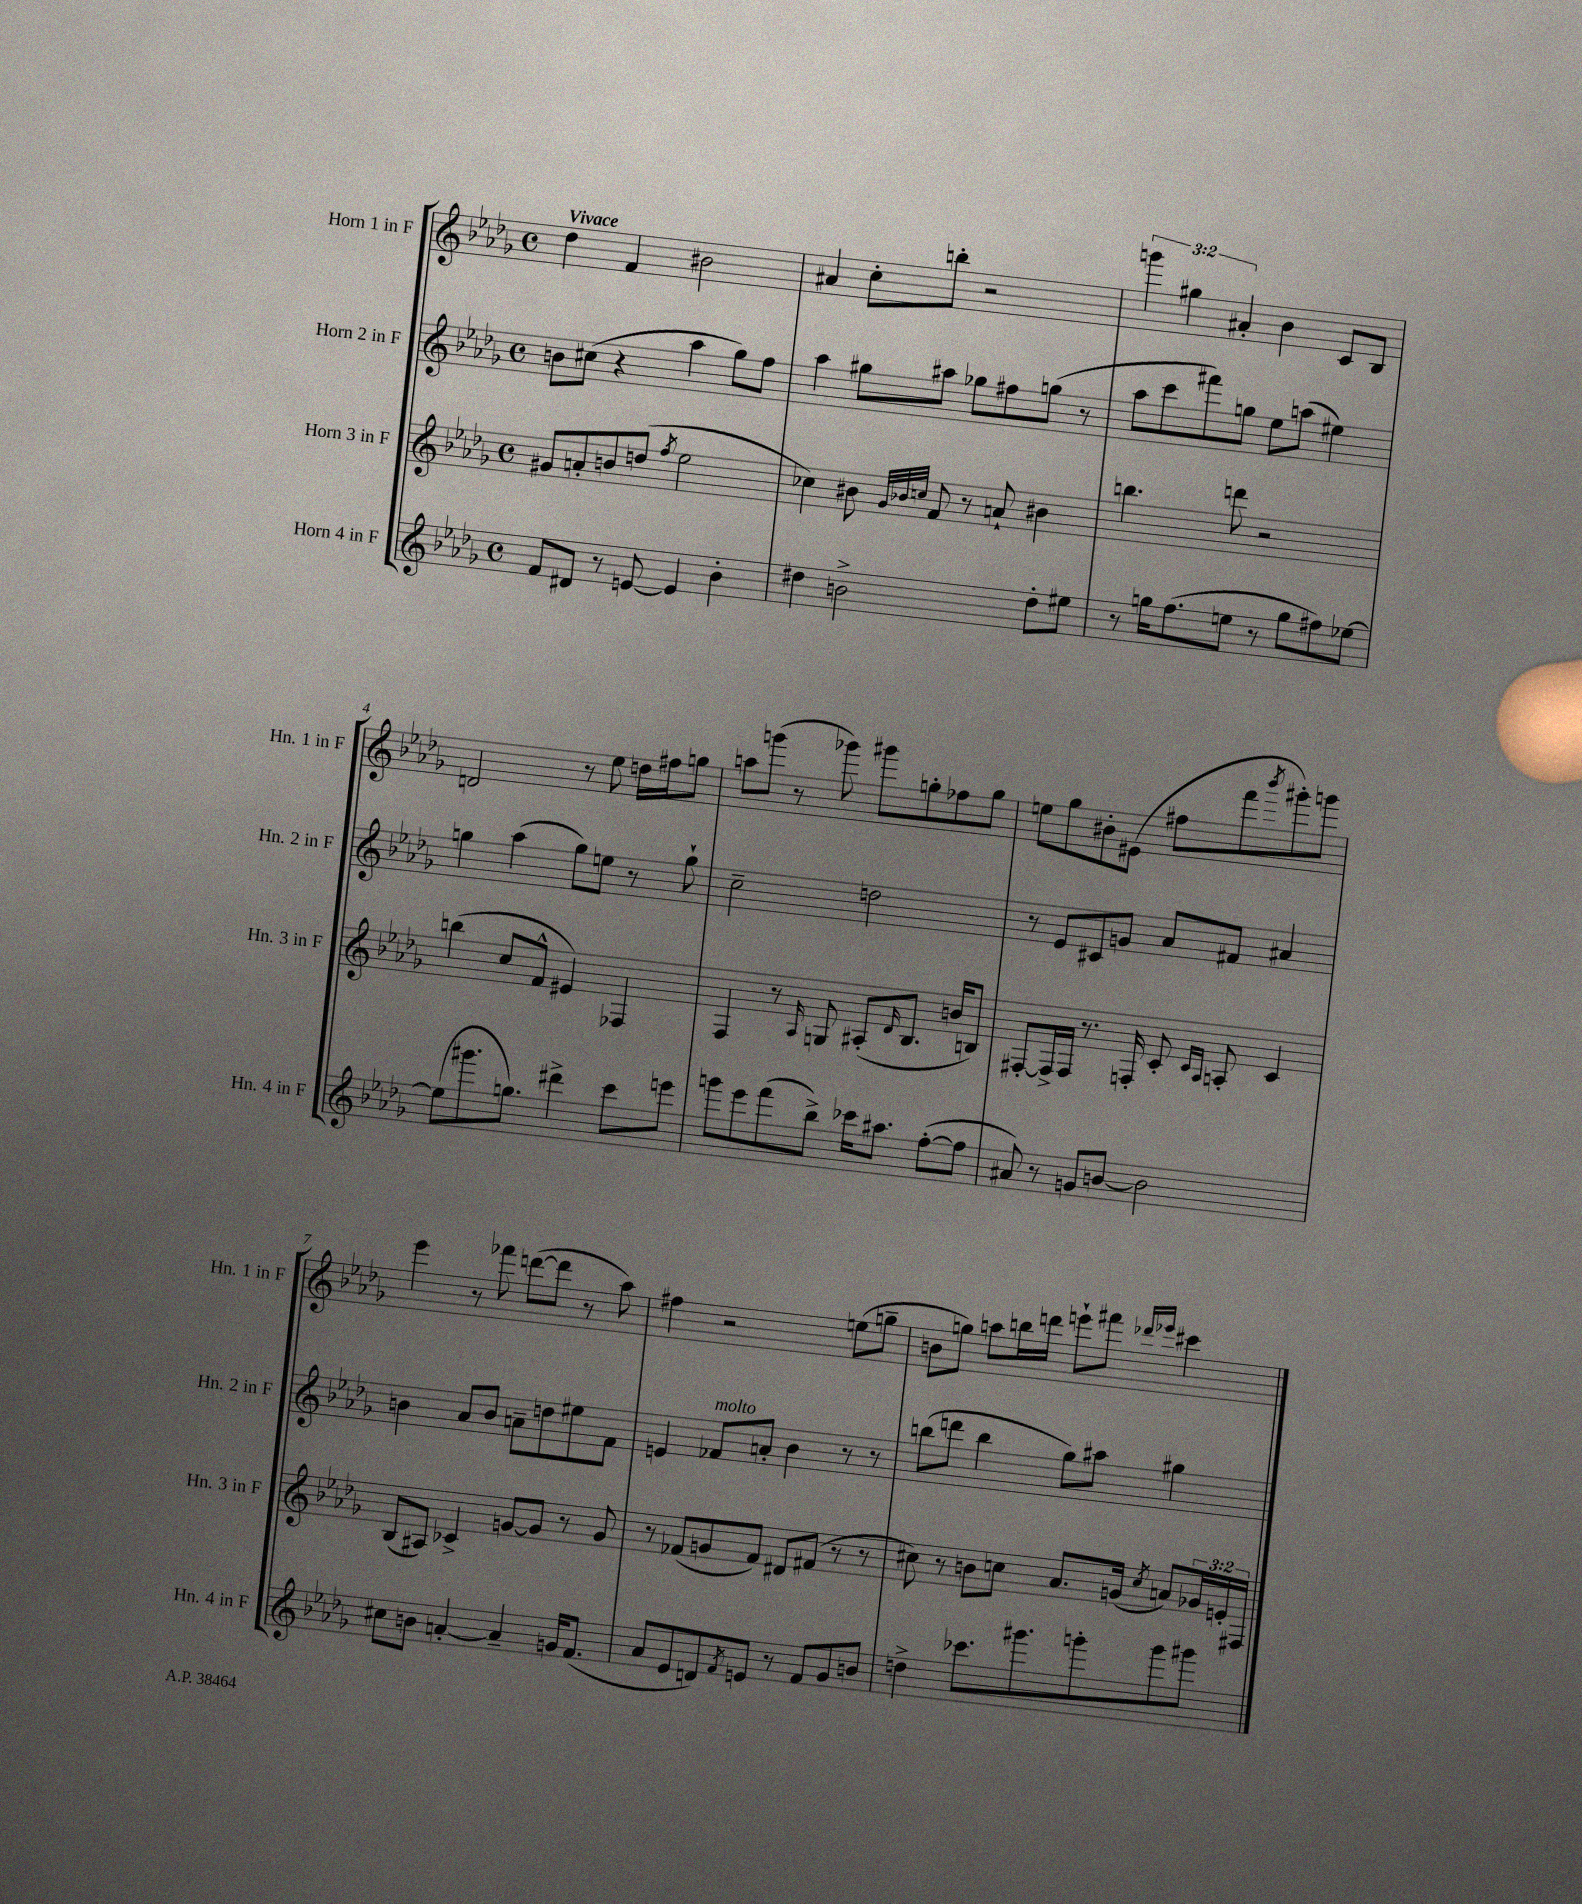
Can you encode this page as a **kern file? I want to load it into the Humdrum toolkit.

**kern	**kern	**kern	**kern
*staff4	*staff3	*staff2	*staff1
*clefG2	*clefG2	*clefG2	*clefG2
*k[b-e-a-d-g-]	*k[b-e-a-d-g-]	*k[b-e-a-d-g-]	*k[b-e-a-d-g-]
*M4/4	*M4/4	*M4/4	*M4/4
*met(c)	*met(c)	*met(c)	*met(c)
8f	8g#	8b	4dd-
8d#	8a'	(8cc#	.
8r	8b	4r	4f
[8e	(8dd	.	.
.	8qff	.	.
4e]	2ee-	4aa-	2b#
4b-'	.	8gg-)	.
.	.	8ff	.
=	=	=	=
4dd#	4cc-)	4aa-	4a#
2b^	8b#	8gg#	8cc'
.	32qqg-	.	.
.	32qqb-	.	.
.	32qqcc	.	.
.	8f	8aa#	8bb'
.	8r	8gg-	2r
.	8a`	8ff#	.
8dd#'	4b#	(8gg	.
8ee#	.	8r	.
=	=	=	=
8r	4.bb	8aa-	6ggg
16gg	.	8ccc	.
.	.	.	6gg#
(8.ff	.	.	.
.	.	8fff#)	.
.	.	.	6a#'
8ee	8ddd	8gg	.
8r	2r	8ee-	4b-
8gg	.	(8aa	.
8ff#)	.	4ee#)	8c
[8ee-	.	.	8B-
=	=	=	=
(8ee-]	(4bb	4gg	2d
8.ggg#	.	.	.
.	8cc	(4aa-	.
8.gg)	.	.	.
.	8f^^	.	.
4ddd#^	4e#)	8gg)	8r
.	.	8ee	8ee-
8ccc	4F-	8r	16dd
.	.	.	16ff#
8eee	.	8gg`	8gg
=	=	=	=
8ggg	4F	2cc~	8aa
8eee-	.	.	(8ggg
(8fff	8r	.	8r
.	16qqA-	.	.
8bb-^)	8G	.	8ggg-)
16ccc-	(8A#'	2dd	8ggg#
8.aa#	.	.	.
.	16qqd-	.	.
.	8.B-	.	8gg'
([8ff'	.	.	8ff-
.	16b	.	.
8ff]	8B)	.	8gg
=	=	=	=
8a#)	[8F#'	8r	8ee
8r	16F#^]	8e-	8gg-
.	16F#	.	.
8g	8.r	8c#	8b#'
[8b	.	8g	(8e#
.	16F'	.	.
2b]	8c'	8a-	8ff#
.	16qqc	.	.
.	16qqA-	.	.
.	8A'	8f#	8fff
.	.	.	8qbbb-
.	4c	4a#	8ggg#')
.	.	.	8ggg
=	=	=	=
8cc#	(8B-	4b	4eee-
8b	8A#)	.	.
[4a'	4c-^	8a-	8r
.	.	8b	8fff-
4a~]	[8g	8a~	([8ddd
.	8g]	8dd	8ddd]
16g	8r	8ee#	8r
(8.f	.	.	.
.	8g	8f	8aa-)
=	=	=	=
8a-	8r	4e	4ff#
8e-	(8f-	.	.
8d)	8g	8f-	2r
8qf	.	.	.
8e	8f-)	8a'	.
8r	8d#	4b-	.
8f	(8f#	.	.
8g-	8r	8r	(8ee
8b	8r	8r	8gg~
=	=	=	=
4dd^	8cc#)	(8bb	8b
.	8r	8ddd	8gg)
8.ccc-	8b	4bb	8aa
.	8cc	.	16bb
8.ggg#	.	.	16ddd
.	8.a-	8gg-)	8eee`
8ggg'	.	8aa#	8fff#
.	(16g	.	.
.	.	.	16qqddd-
.	8qcc	.	16qqeee-
8ggg	8a)	4gg#	4ccc#
8ggg#	24g-	.	.
.	24e'	.	.
.	24F#	.	.
==	==	==	==
*-	*-	*-	*-
